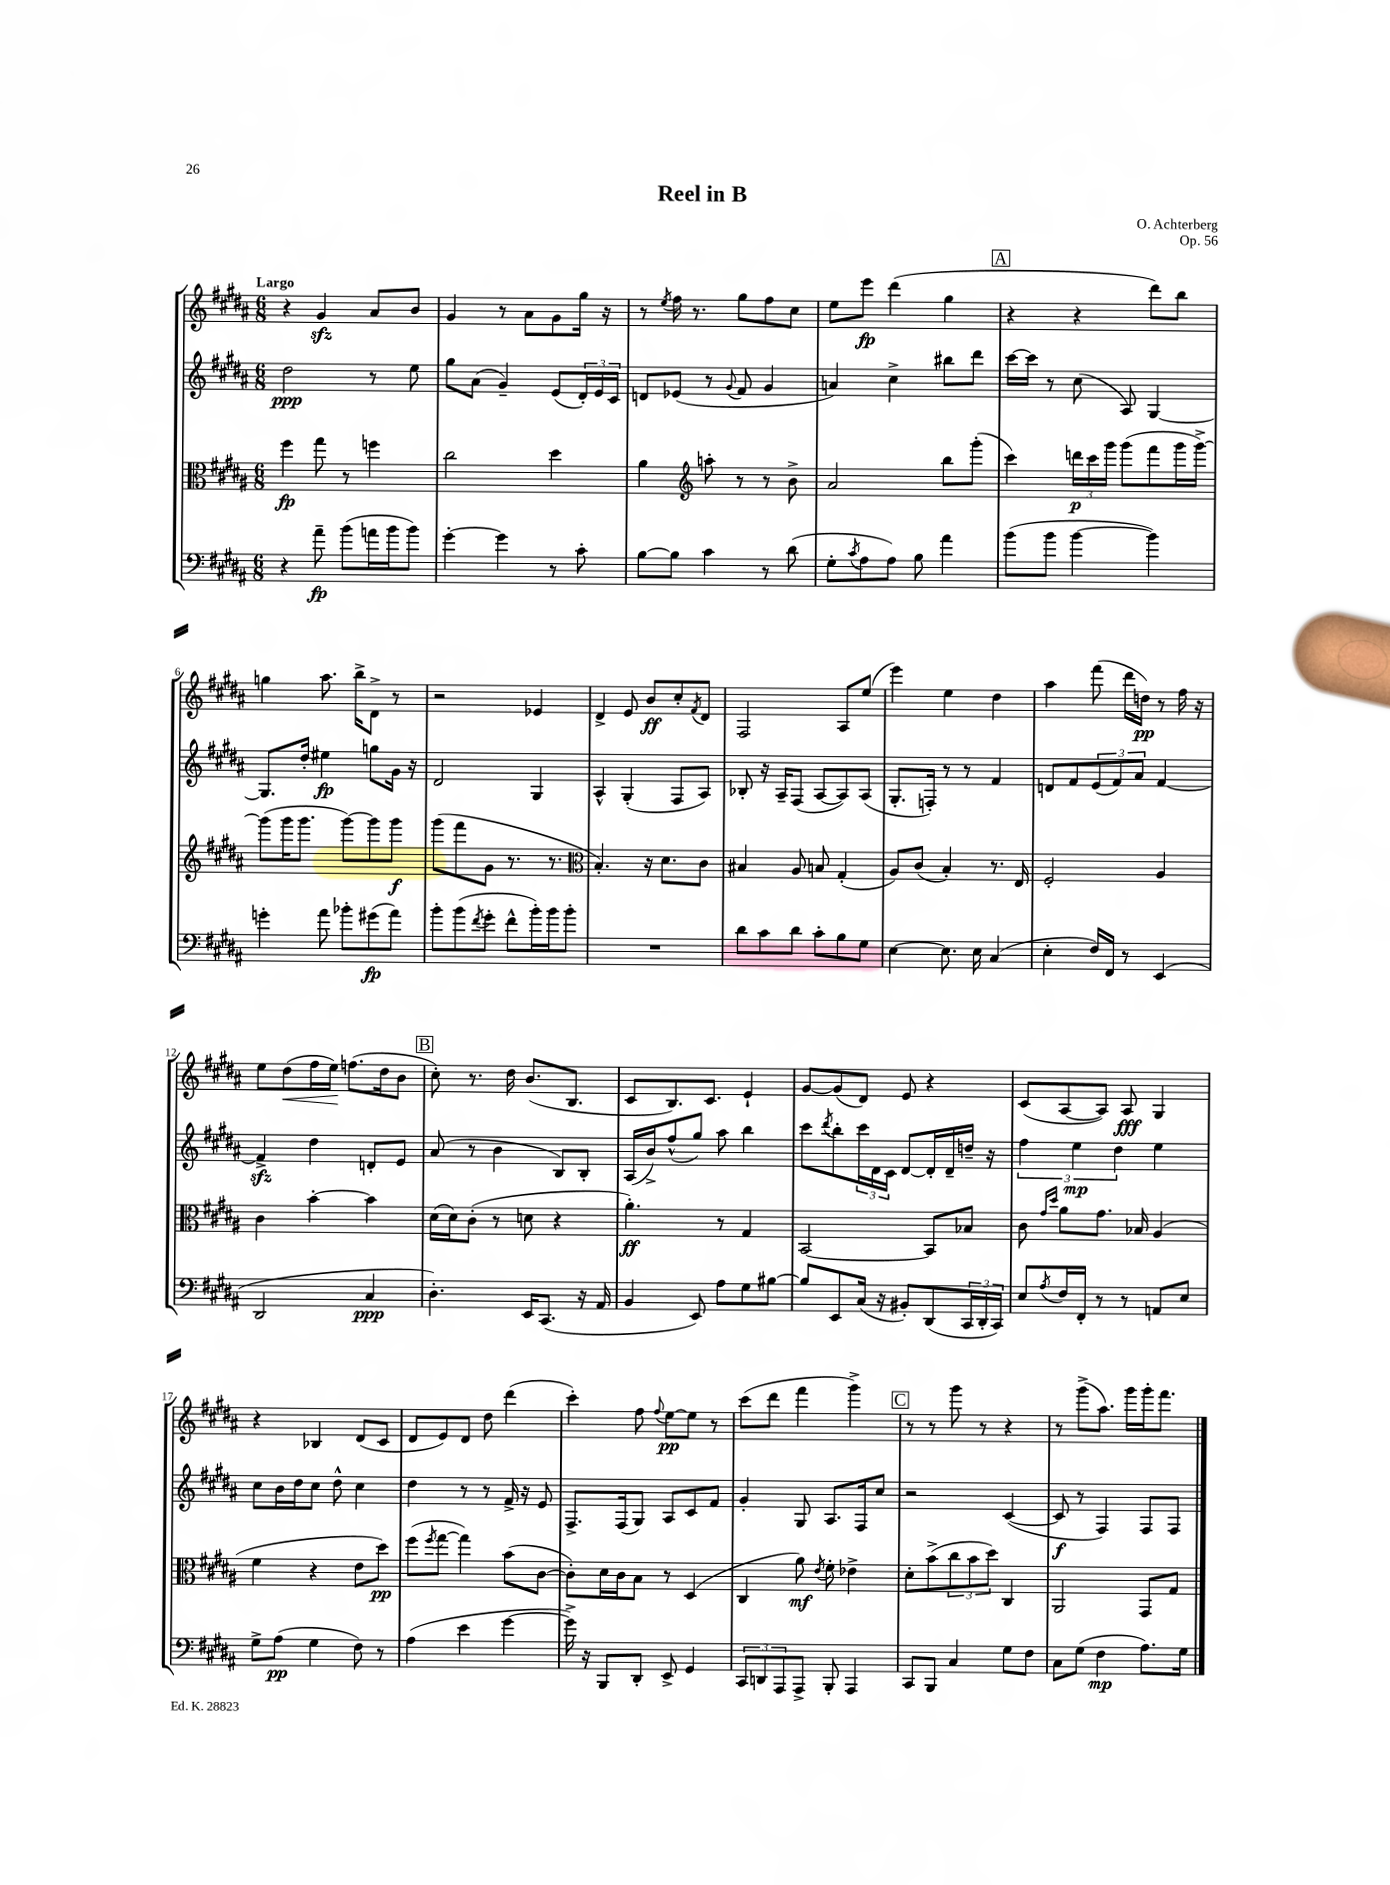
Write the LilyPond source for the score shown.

\header { title = "Reel in B" composer = "O. Achterberg" opus = "Op. 56" }
<<
\new StaffGroup <<
\new Staff = "s0" {
    \clef treble \key b \major \numericTimeSignature \time 6/8 \tempo "Largo"
    r4 gis'4\sfz ais'8 b'8 |
    gis'4 r8 ais'8 gis'8 gis''16 r16 |
    r8 \acciaccatura { e''8 } fis''16 r8. gis''8 fis''8 cis''8 |
    e''8 e'''8\fp dis'''4( gis''4 |
    \mark \markup { \box "A" } r4 r4 dis'''8) b''8 |
    g''4 ais''8. b''16-> dis'8-> r8 |
    r2 ees'4 |
    dis'4-> e'8 b'8\ff cis''8-. \acciaccatura { fis'8 } dis'8 |
    fis2 ais8 e''8( |
    e'''4) e''4 dis''4 |
    ais''4 fis'''8( dis'''16 d''16\pp) r8 fis''16 r16 |
    e''8 dis''8\<( fis''16 e''16\!) f''8.( dis''16 b'8 |
    \mark \markup { \box "B" } cis''8-.) r8. dis''16 b'8.( b8. |
    cis'8 b8.) cis'8. e'4-! |
    gis'8~ gis'8( dis'8) e'8 r4 |
    cis'8( ais8~ ais8) ais8\fff gis4 |
    r4 bes4 dis'8( cis'8 |
    dis'8 e'8) dis'8 dis''8 dis'''4( |
    cis'''4-.) fis''8 \appoggiatura { fis''8 } e''8~\pp e''8 r8 |
    cis'''8( dis'''8 fis'''4 gis'''4->) |
    \mark \markup { \box "C" } r8 r8 gis'''8 r8 r4 |
    r8 gis'''8->( ais''8.) gis'''16 gis'''16-. fis'''8. \bar "|." |
}
\new Staff = "s1" {
    \clef treble \key b \major \numericTimeSignature \time 6/8
    dis''2\ppp r8 e''8 |
    gis''8 ais'8( gis'4--) e'8( \tuplet 3/2 { dis'16-.) e'16 cis'16 } |
    d'8 ees'8( r8 \appoggiatura { gis'8 } fis'8 gis'4 |
    a'4) cis''4-> bis''8 dis'''8 |
    \mark \markup { \box "A" } cis'''16~ cis'''16 r8 cis''8( ais8) gis4~ |
    gis8. dis''16-. eis''4\fp g''8 gis'16 r16 |
    dis'2 gis4 |
    ais4-^ gis4-.( fis8 ais8) |
    bes8-. r16 ais16-- fis8( ais8~ ais8) ais8( |
    gis8.-. f16-.) r8 r8 fis'4 |
    d'8 fis'8 \tuplet 3/2 { e'8( fis'8) ais'8 } fis'4~ |
    fis'4->\sfz dis''4 d'8-. e'8 |
    \mark \markup { \box "B" } ais'8( r8 b'4 b8) b8-. |
    ais16( b'16->) fis''8-^( gis''8) ais''8 b''4 |
    cis'''8 \acciaccatura { dis'''8 } b''8-. \tuplet 3/2 { cis'''16 dis'16 cis'16 } dis'8~ dis'16-. dis'16-- d''16-- r16 |
    \tuplet 3/2 { fis''4 e''4\mp dis''4 } e''4 |
    cis''8 b'16 dis''16 cis''8 dis''8-^ cis''4 |
    dis''4 r8 r8 fis'16-> r16 e'8 |
    fis8.-> fis16( gis8) ais8 cis'8 fis'8 |
    gis'4-. gis8 ais8. fis16 cis''8 |
    \mark \markup { \box "C" } r2 cis'4~( |
    cis'8\f r8 fis4) fis8 fis8 \bar "|." |
}
\new Staff = "s2" {
    \clef alto \key b \major \numericTimeSignature \time 6/8
    fis''4\fp gis''8 r8 f''4 |
    cis''2 dis''4 |
    ais'4 \clef treble a''8-. r8 r8 b'8-> |
    ais'2 b''8 gis'''8-.( |
    \mark \markup { \box "A" } cis'''4) \tuplet 3/2 { d'''16\p cis'''16 gis'''16 } gis'''8( fis'''8 gis'''16 gis'''16~->) |
    gis'''8( gis'''16 gis'''8. gis'''8~) gis'''8 gis'''8\f |
    gis'''8( fis'''8 gis'8 r8. r8. |
    \clef alto b4.-.) r16 dis'8. cis'8 |
    bis4 ais8 b8 gis4-.( |
    ais8) cis'8( b4-.) r8. e16 |
    fis2-. ais4 |
    cis'4 b'4~-. b'4 |
    \mark \markup { \box "B" } dis'16( dis'16) cis'8-.( r8 d'8 r4 |
    ais'4.-.\ff) r8 gis4 |
    b,2~ b,8 bes8 |
    cis'8 \grace { gis'16 dis''16 } ais'8 gis'8. bes16 ais4( |
    fis'4 r4 e'8 dis''8\pp) |
    fis''8( \acciaccatura { fis''8 } gis''8~ gis''4) b'8( cis'8~ |
    cis'8-.) dis'16 cis'16 b8 r8 dis4( |
    cis4 ais'8\mf) \acciaccatura { e'8 } fis'8-. ees'4-> |
    \mark \markup { \box "C" } dis'8-. b'8->( \tuplet 3/2 { cis''8 b'8 dis''8) } cis4 |
    ais,2 gis,8 gis8 \bar "|." |
}
\new Staff = "s3" {
    \clef bass \key b \major \numericTimeSignature \time 6/8
    r4 ais'8--\fp b'8( a'16 b'16 b'8) |
    gis'4~-. gis'4 r8 cis'8-. |
    b8~ b8 cis'4 r8 dis'8( |
    gis8-. \acciaccatura { cis'8 } ais8 ais8) b8 ais'4 |
    \mark \markup { \box "A" } b'8( b'8 b'4~ b'4) |
    g'4-. ais'8 bes'8-. gis'8\fp( ais'8) |
    b'8-. b'8( \acciaccatura { fis'8 } gis'8-. fis'8-^ b'16-.) b'16 b'8-. |
    R2. |
    dis'8 cis'8 dis'8 cis'8-. b8 gis8 |
    e4~ e8. e16 cis4( |
    e4-. fis16) fis,16 r8 e,4( |
    dis,2 cis4\ppp |
    \mark \markup { \box "B" } dis4.-.) e,16 cis,8.( r16 ais,16 |
    b,4 e,8) ais8 gis8 bis8~ |
    bis8 e,8 cis16( r16 bis,8-.) dis,8( \tuplet 3/2 { cis,16 dis,16-. cis,16) } |
    e8 \acciaccatura { ais8 } fis16 fis,16-. r8 r8 a,8 e8 |
    gis8-> ais8\pp( gis4 fis8) r8 |
    ais4( e'4 gis'4~ |
    gis'16->) r16 b,,8 dis,8-. e,8-> gis,4 |
    \tuplet 3/2 { cis,8 d,8 ais,,8 } ais,,8-> b,,8-. ais,,4 |
    \mark \markup { \box "C" } cis,8 b,,8 cis4 gis8 fis8 |
    cis8 gis8( fis4\mp ais8.) gis16 \bar "|." |
}
>>
>>
